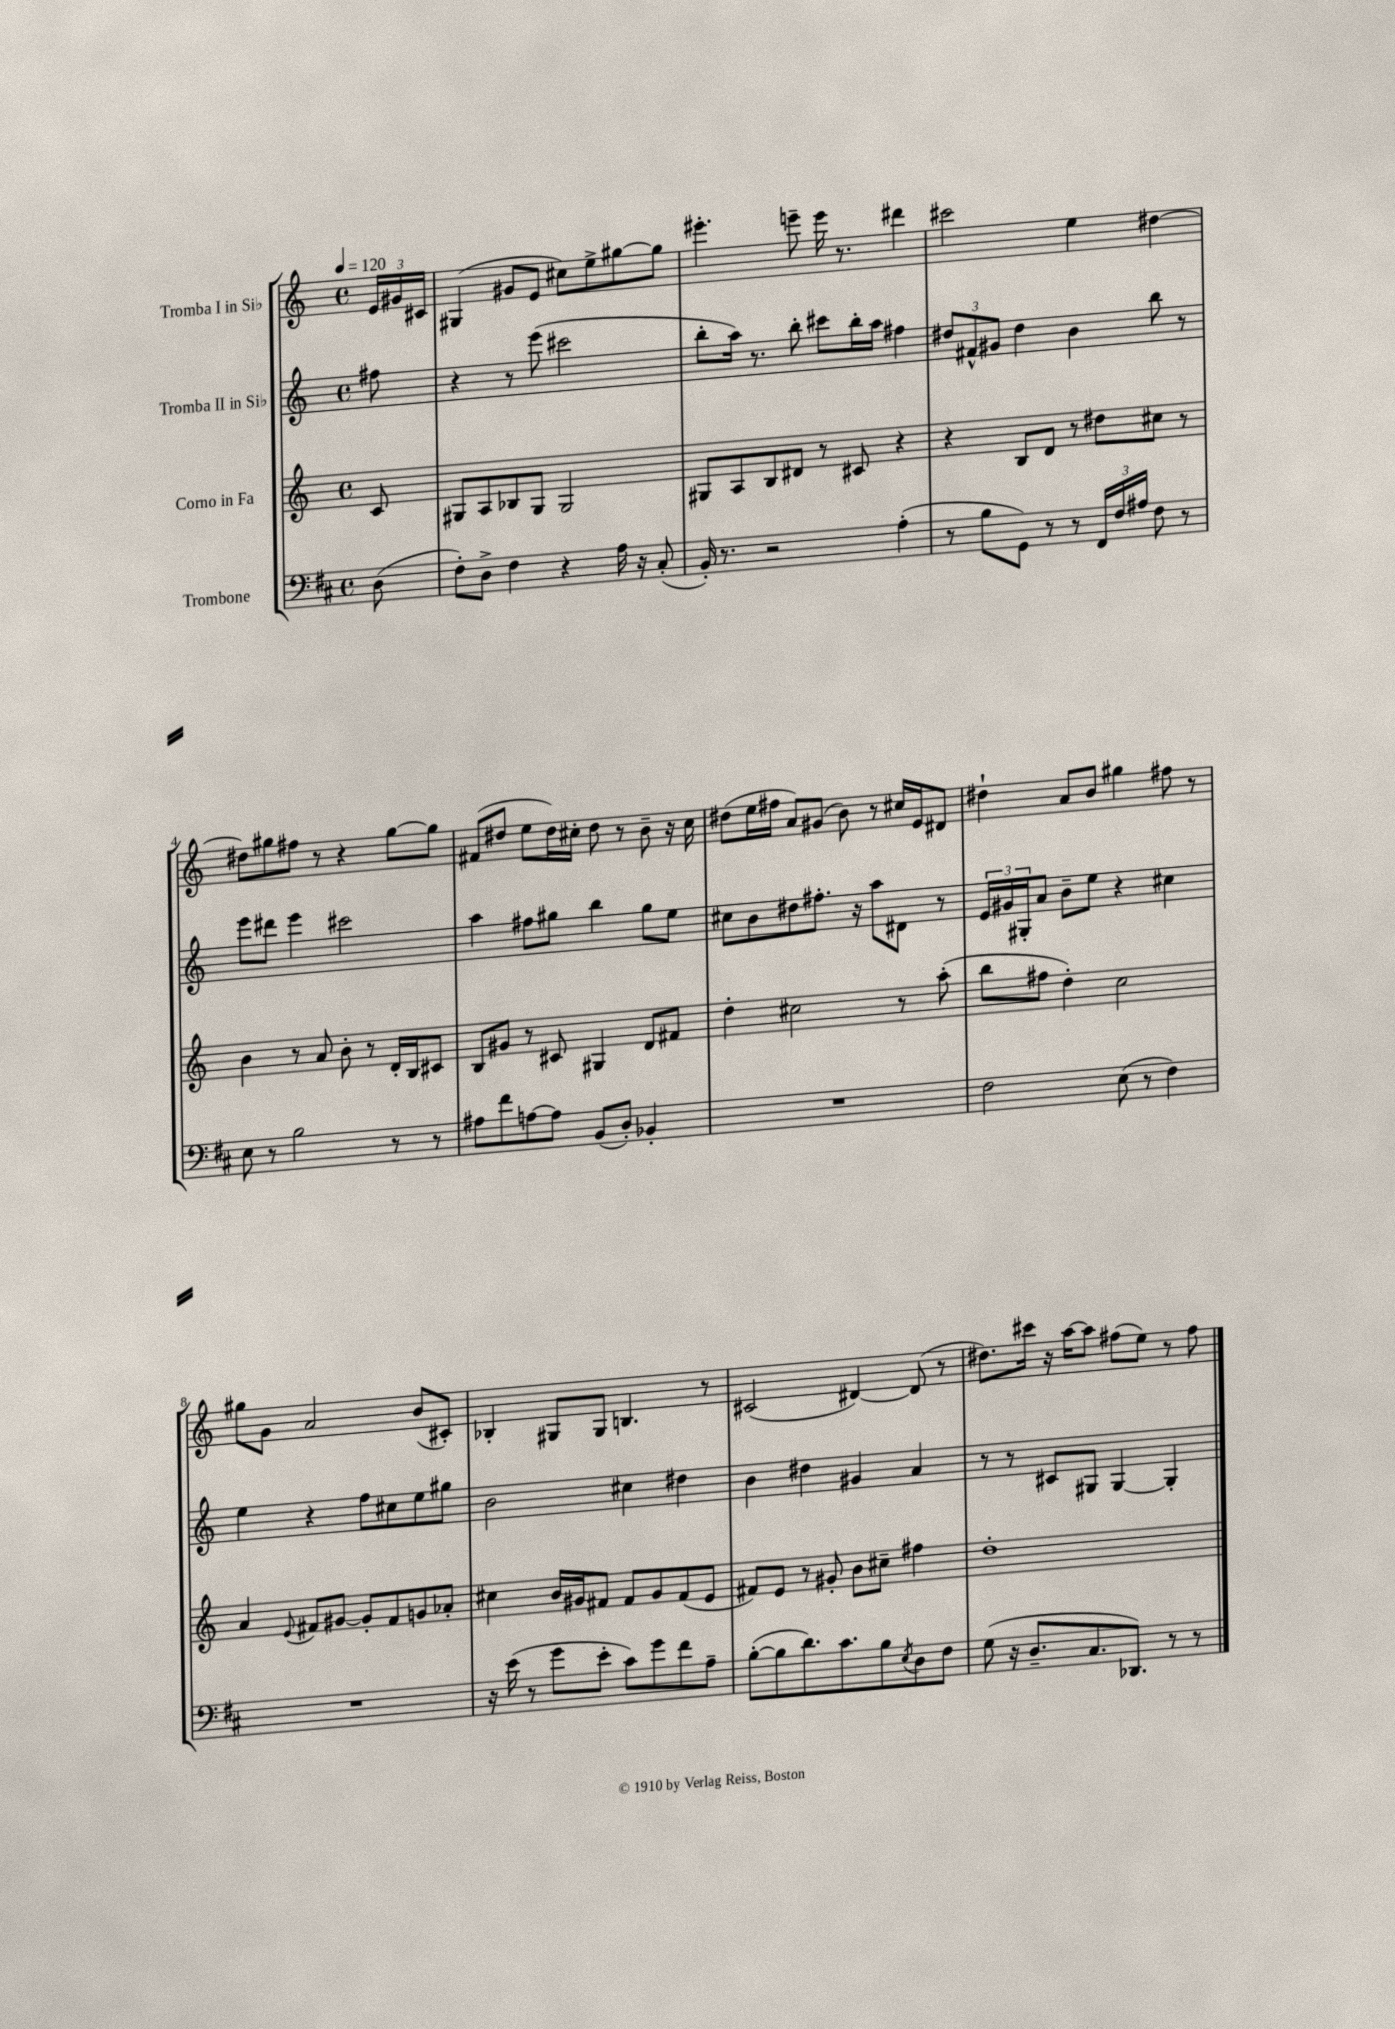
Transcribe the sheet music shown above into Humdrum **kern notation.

**kern	**kern	**kern	**kern
*part4	*part3	*part2	*part1
*staff4	*staff3	*staff2	*staff1
*I"Trombone	*I"Corno in Fa	*I"Tromba II in Si♭	*I"Tromba I in Si♭
*clefF4	*clefG2	*clefG2	*clefG2
*k[f#c#]	*k[]	*k[]	*k[]
*M4/4	*M4/4	*M4/4	*M4/4
*met(c)	*met(c)	*met(c)	*met(c)
*MM120	*MM120	*MM120	*MM120
=	=	=	=
(8D\	8c/	8ff#X\	24e/LL
.	.	.	24g#X/
.	.	.	24c#X/JJ
=1	=1	=1	=1
8F#'\L)	8G#X/L	4r	(4G#X/
8D^\J	8A/	.	.
4F#\	8B-X/	8r	8g#X/L
.	8G#/J	(8eee\	8e/J
4r	2G#/	2ccc#X\	8cc#X\L)
.	.	.	8ee^\
16A\	.	.	[8gg#X\
16r	.	.	.
(8C#'/	.	.	8gg#\J]
=2	=2	=2	=2
16BB'/)	8G#X/L	8bb'\L	4.eee#X'\
8.r	.	.	.
.	8A/	16aa\Jk)	.
.	.	8.r	.
2r	8B/	.	.
.	8d#X/J	8bb'\	8eeen~\
.	8r	8ccc#X\L	16eee\
.	.	.	8.r
.	8c#X/	16bb'\L	.
.	.	16aa\JJ	.
(4A'\	4r	4ff#X\	4ddd#X\
=3	=3	=3	=3
8r	4r	12dd#X/L	2ccc#X\
.	.	12f#X^^/	.
8B\L	.	.	.
.	.	12g#X/J	.
8GG\J)	8B/L	4dd#\	.
8r	8d/J	.	.
8r	8r	4b\	4ee\
24FF#/LL	8dd#X\L	.	.
24F#/	.	.	.
24A#X/JJ	.	.	.
8F#\	8cc#X\J	8bb\	[4dd#X\
8r	8r	8r	.
!!LO:LB:g=z
=4	=4	=4	=4
8E\	4b\	8eee\L	8dd#X\L]
8r	.	8ddd#X\J	8gg#X\
2B\	8r	4eee\	8ff#X\J
.	8a/	.	8r
.	8b'\	2ccc#X\	4r
.	8r	.	.
8r	16d'/LL	.	[8gg#\L
.	16B/J	.	.
8r	8c#X/J	.	8gg#\J]
=5	=5	=5	=5
8A#X\L	8B/L	4aa\	(8f#X/L
8f#\	8g#X/J	.	8dd#X/J
[8An\	8r	8ff#X\L	8ee\L
8A\J]	8c#X/	8gg#X\J	16dd#\L)
.	.	.	16cc#X'\JJ
(8BB/L	4G#X/	4bb\	8dd#\
8D'/J)	.	.	8r
4BB-X'/	8d/L	8gg#\L	8b~\
.	8f#X/J	8ee\J	16r
.	.	.	16cc#\
=6	=6	=6	=6
1r	4dd'\	8cc#X\L	(8dd#X\L
.	.	8b\	16ee\L
.	.	.	16ff#X\JJ
.	2cc#X\	8dd#X\	8a/L)
.	.	8.ff#X'\J	(8g#X/J
.	.	.	8b\)
.	.	16r	.
.	.	8aa\L	8r
.	8r	8d#X\J	16cc#X/LL
.	.	.	16e/J
.	(8aa'\	8r	8d#X/J
=7	=7	=7	=7
2F#\	8bb\L	24e/LL	4dd#X`\
.	.	24g#X/	.
.	.	24G#X'/J	.
.	8ff#X\J	8a/J	.
.	4dd'\)	8b~\L	8a/L
.	.	8ee\J	8b/J
(8E\	2cc\	4r	4gg#X\
8r	.	.	.
4F#\)	.	4cc#X\	8ff#X\
.	.	.	8r
!!LO:LB:g=z
=8	=8	=8	=8
1r	4a/	4ee\	8gg#X\L
.	.	.	8g\J
.	8qqe/	.	.
.	8f#X/L	4r	2a/
.	[8g#X/J	.	.
.	8g#'/L]	8ff\L	.
.	8f#/	8cc#X\	.
.	8gn/	8ee\	(8b/L
.	8a-X'/J	8gg#X\J	8c#X'/J)
=9	=9	=9	=9
16r	4cc#X\	2b\	4B-X'/
(16e\	.	.	.
8r	.	.	.
8g\L	16b/LL	.	8G#X/L
.	16g#X/J	.	.
8e'\J	8f#X/J	.	8G#/J
8c#\L)	8f#/L	4cc#X\	4.Bn/
8g\	8g#/	.	.
8f#\	(8f#/	4dd#X\	.
8A~\J	8e/J	.	8r
=10	=10	=10	=10
([8B'\L	8f#X/L)	4b\	(2c#X/
8B\]	8e/J	.	.
8.d\)	8r	4dd#X\	.
.	8g#X'/	.	.
8.c#\	.	.	.
.	8b\L	4g#X/	[4d#X/)
8B\	8cc#X~\J	.	.
8qE/	.	.	.
8D\	4ff#X\	4a/	(8d#/]
8F#\J	.	.	8r
=11	=11	=11	=11
(8G\	1dd'	8r	8.dd#X\L)
16r	.	8r	.
8.D~/L	.	.	16ccc#X\Jk
.	.	8c#X/L	16r
.	.	.	[16aa\KL
8.C#/	.	8G#X/J	8aa\J]
.	.	[4G#/	(8ff#X\L
8.DD-X/J)	.	.	.
.	.	.	8ee\J)
8r	.	4G#'/]	8r
8r	.	.	8ff#\
==	==	==	==
*-	*-	*-	*-
